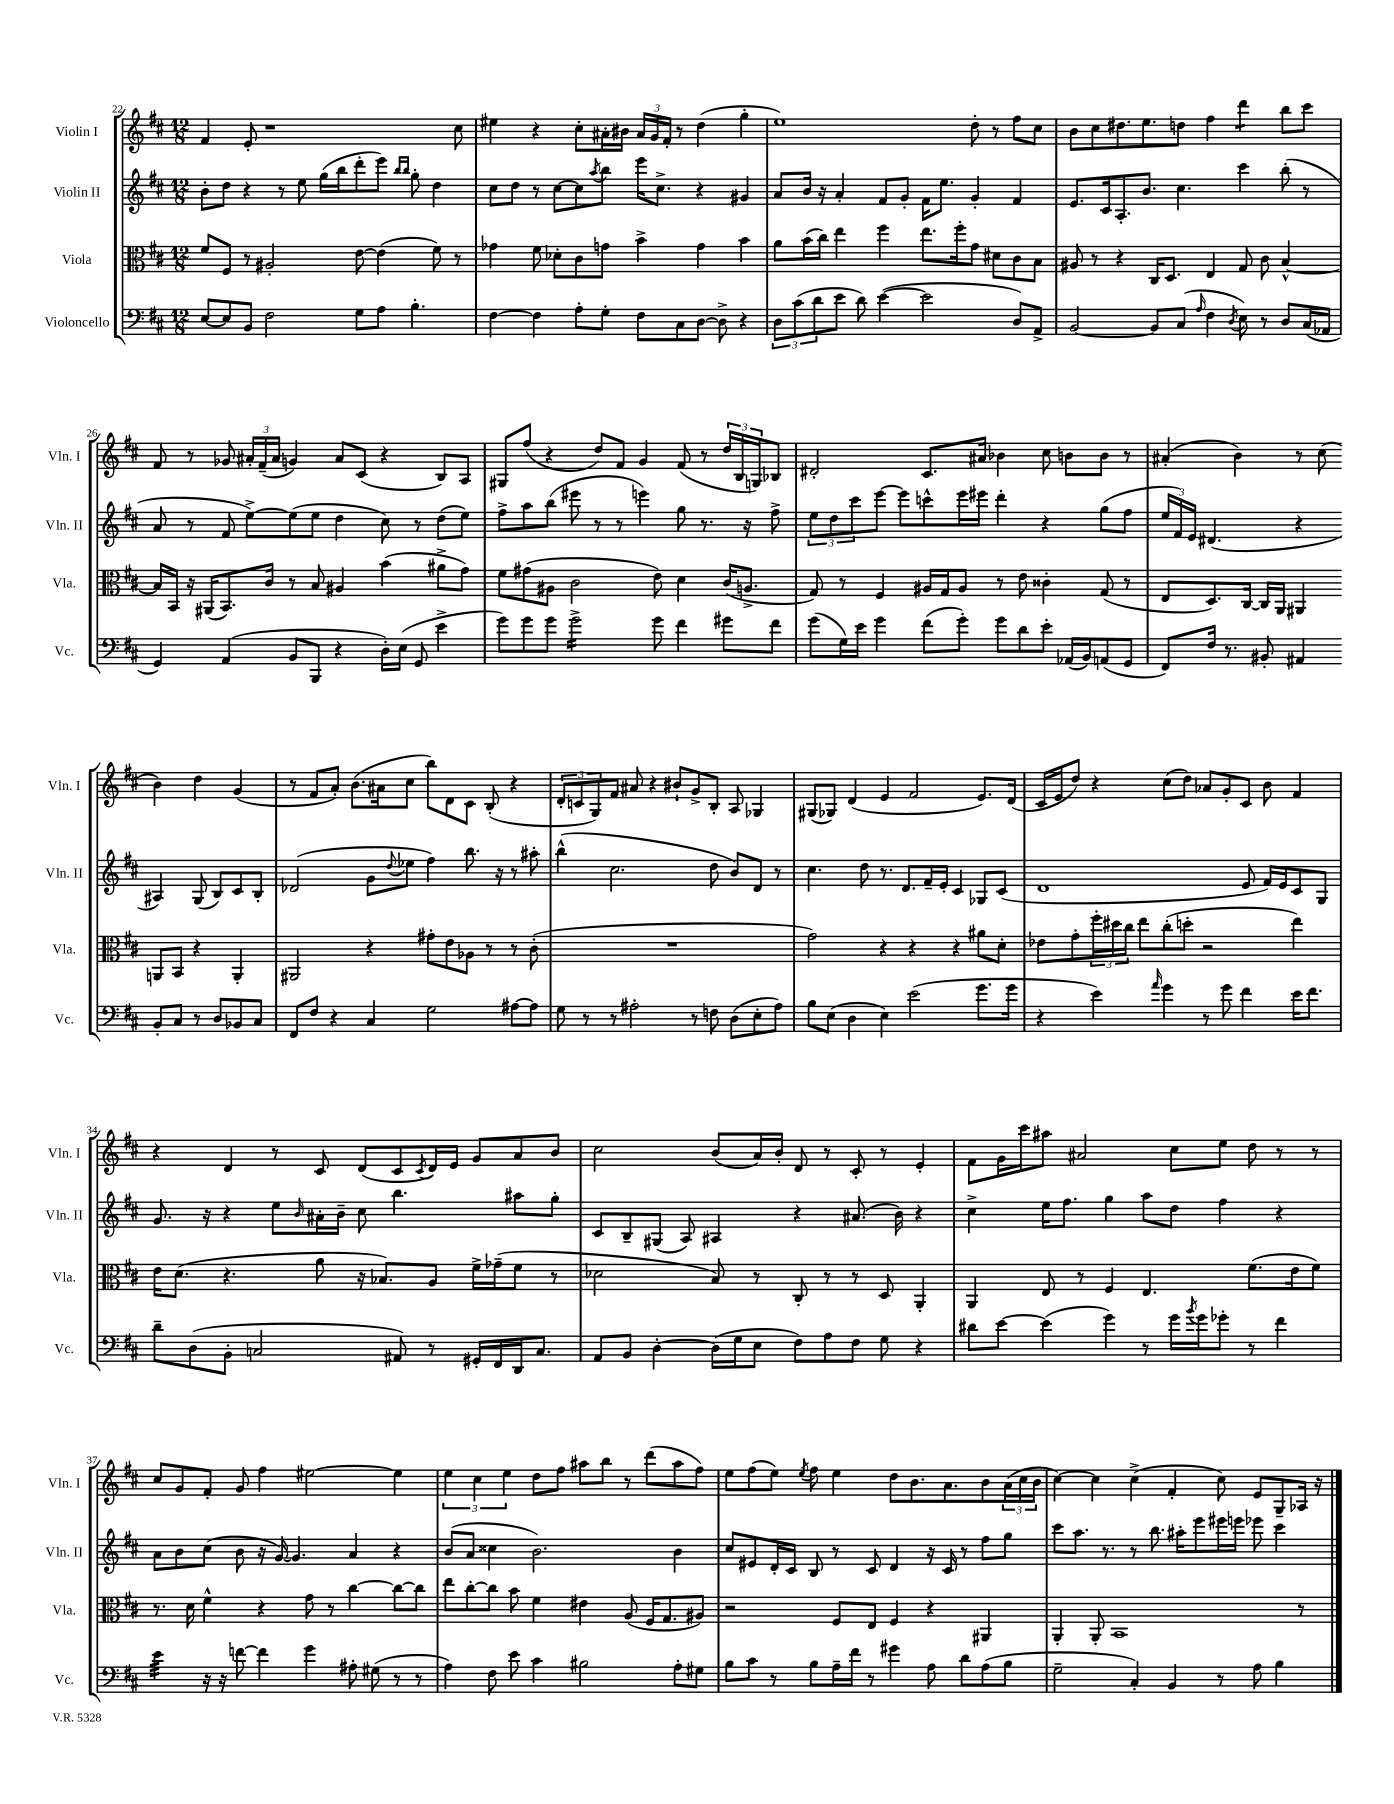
<<
\new StaffGroup <<
\new Staff = "s0" \with { instrumentName = "Violin I" shortInstrumentName = "Vln. I" } {
    \clef treble \key d \major \numericTimeSignature \time 12/8
    fis'4 e'8-. r1 cis''8 |
    eis''4 r4 cis''8-. ais'16-. bis'16 \tuplet 3/2 { ais'16 g'16 fis'16-. } r8 d''4( g''4-. |
    e''1) d''8-. r8 fis''8 cis''8 |
    b'8 cis''8 dis''8. e''8. d''8 fis''4 d'''4:8 b''8 cis'''8 |
    fis'8 r8 ges'8 \tuplet 3/2 { ais'16-. fis'16--( ais'16 } g'4) ais'8 cis'8( r4 b8) a8 |
    gis8 fis''8( r4 d''8) fis'8 g'4 fis'8( r8 \tuplet 3/2 { d''16 b16 g16) } bes8 |
    dis'2-. cis'8. ais'16 bes'4 cis''8 b'8 b'8 r8 |
    ais'4-.( b'4) r8 cis''8( b'4) d''4 g'4( |
    r8 fis'8 a'8-.) b'8.( ais'16 cis''8 b''8) d'8 cis'8 b8-.( r4 |
    \tuplet 3/2 { d'8-. c'8 g8) } fis'8 ais'8 r4 bis'8-! g'8-> b8-. a8 ges4 |
    gis8( ges8) d'4( e'4 fis'2 e'8.) d'16( |
    cis'16 e'16 d''8) r4 cis''8( d''8) aes'8 g'8-. cis'8 b'8 fis'4 |
    r4 d'4 r8 cis'8 d'8( cis'8 \acciaccatura { cis'8 } d'16) e'16 g'8 a'8 b'8 |
    cis''2 b'8( a'16) b'16-. d'8 r8 cis'8-. r8 e'4-. |
    fis'8 g'16 cis'''16 ais''8 ais'2 cis''8 e''8 d''8 r8 r8 |
    cis''8 g'8 fis'8-. g'8 fis''4 eis''2~ eis''4 |
    \tuplet 3/2 { e''4 cis''4 e''4 } d''8 fis''8 ais''8 b''8 r8 d'''8( ais''8 fis''8) |
    e''8 fis''8( e''8) \acciaccatura { e''8 } fis''8 e''4 d''8 b'8. a'8. b'8 \tuplet 3/2 { a'16( cis''16 b'16 } |
    cis''4~) cis''4 cis''4->( fis'4-. cis''8) e'8 g8-- aes16 r16 \bar "|." |
}
\new Staff = "s1" \with { instrumentName = "Violin II" shortInstrumentName = "Vln. II" } {
    \clef treble \key d \major \numericTimeSignature \time 12/8
    b'8-. d''8 r4 r8 e''8 g''16( b''16 d'''8-. e'''8) \grace { b''16 b''16 } g''8-. d''4 |
    cis''8 d''8 r8 cis''8~ cis''8 \acciaccatura { a''8 } b''8 e'''16 cis''8.-> r4 gis'4 |
    a'8 b'16 r16 a'4-. fis'8 g'8-. fis'16 e''8. g'4-. fis'4 |
    e'8. cis'16 a8.-. b'8. cis''4. cis'''4 b''8-.( r8 |
    a'8 r8 fis'8 e''8~->) e''8( e''8 d''4 cis''8) r8 d''8( e''8) |
    fis''8-> a''8 b''8( eis'''8 r8 r8 e'''4) g''8 r8. r16 fis''8-> |
    \tuplet 3/2 { e''8 d''8 cis'''8 } e'''8~ e'''8 c'''8-^ e'''16 eis'''16 d'''4-. r4 g''8( fis''8 |
    \tuplet 3/2 { e''16 fis'16) e'16 } dis'4.( r4 ais4) g8( b8) cis'8 b8-. |
    des'2( g'8 \appoggiatura { d''8 } ees''8 fis''4) b''8. r16 r8 ais''8-. |
    b''4-^( cis''2. d''8 b'8) d'8 r8 |
    cis''4. d''8 r8. d'8. fis'16-- e'16-. cis'4 ges8 cis'8( |
    d'1 e'8 fis'16) e'16 cis'8 g8 |
    g'8. r16 r4 e''8 \grace { b'16 } ais'16-. b'16-- cis''8 b''4. ais''8 g''8-. |
    cis'8 b8-- gis8( a8) ais4 r4 ais'8.( b'16) r4 |
    cis''4-> e''16 fis''8. g''4 a''8 d''8 fis''4 r4 |
    a'8 b'8 cis''8( b'8 r16 g'16~) g'4. a'4 r4 |
    b'8( a'8 cisis''4 b'2.) b'4 |
    cis''8 eis'8 d'16-. cis'16 b8 r8 cis'8 d'4 r16 cis'16 r8 fis''8 g''8 |
    cis'''8 a''8. r8. r8 b''8. ais''16-. e'''8 eis'''16 e'''16 ees'''8 cis'''4 \bar "|." |
}
\new Staff = "s2" \with { instrumentName = "Viola" shortInstrumentName = "Vla." } {
    \clef alto \key d \major \numericTimeSignature \time 12/8
    fis'8 fis8 r8 ais2-. e'8~ e'4( fis'8) r8 |
    ges'4 fis'8 des'8-. cis'8 g'8 b'4-> g'4 b'4 |
    a'8 b'16( cis''16) e''4 fis''4 e''8. fis''16-. g'8 dis'8 cis'8 b8 |
    ais8 r8 r4 cis16 d8. e4 g8 cis'8 b4~-^ |
    b16 b,16 r16 ais,16( b,8.) cis'16 r8 b8 ais4 b'4( ais'8-> g'8) |
    fis'8 gis'8( ais8 cis'2 e'8) d'4 cis'16( a8.-> |
    g8) r8 fis4 ais16 g16 ais8 r8 e'8 cisis'4-. g8( r8 |
    e8 d8.) cis16~ cis16 a,16 ais,4 a,8 b,8 r4 a,4-. |
    ais,2 r4 gis'8-. e'8 aes8 r8 r8 cis'8-.( |
    R1. |
    g'2) r4 r4 r4 ais'8 d'8-. |
    ees'8 g'8-. \tuplet 3/2 { fis''16-. dis''16 cis''16 } e''8 cis''8-.( d''8-. r2 e''4) |
    e'16 d'8.( r4. a'8 r16 bes8.) a8 fis'16-> ges'16--( fis'8 r8 |
    des'2 b8) r8 cis8-. r8 r8 d8 a,4-. |
    a,4 e8 r8 fis4 e4. fis'8.( e'16 fis'8) |
    r8. d'16 fis'4-^ r4 g'8 r8 cis''4~ cis''8~ cis''8 |
    e''8 cis''8~-. cis''8 b'8 fis'4 eis'4 a8( fis16 g8. ais8) |
    r2 fis8 e8 fis4 r4 ais,4 |
    a,4-. a,8-. b,1 r8 \bar "|." |
}
\new Staff = "s3" \with { instrumentName = "Violoncello" shortInstrumentName = "Vc." } {
    \clef bass \key d \major \numericTimeSignature \time 12/8
    e8~ e8 b,8 fis2 g8 a8 b4.-. |
    fis4~ fis4 a8-. g8-. fis8 cis8 d8~ d8-> r4 |
    \tuplet 3/2 { d8 cis'8( d'8 } e'8 d'8) e'4~( e'2 d8) a,8-> |
    b,2~ b,8 cis8( \grace { a16 } fis4 \acciaccatura { d8 } e8) r8 d8 cis16( aes,16 |
    g,4) a,4( b,8 b,,8 r4 d16-.) e16( g,8 e'4-> |
    g'8) g'8 g'8 g'2:16-> g'8 fis'4 gis'8 fis'8 |
    g'8( g16) e'16 g'4 fis'8( g'8-.) g'8 d'8 e'8-. aes,16( b,16) a,8( g,8 |
    fis,8) fis16 r8. bis,8-. ais,4 bis,8-. cis8 r8 d8 bes,8 cis8 |
    fis,8 fis8 r4 cis4 g2 ais8~ ais8 |
    g8 r8 r8 ais2-. r8 f8 d8( e8-. ais8) |
    b8 e8( d4 e4) e'2( g'8. g'16 |
    r4 e'4) \grace { a'16 } g'4 r8 g'8 fis'4 e'16 fis'8. |
    d'8-- d8( b,8-. c2 ais,8) r8 gis,16-. fis,16 d,16 c8. |
    a,8 b,8 d4~-. d16( g16 e8 fis8) a8 fis8 g8 r4 |
    dis'8 e'8~ e'4( g'4) r8 g'16 \acciaccatura { b'8 } g'16 ges'8-. r8 fis'4 |
    e'4:32 r16 r16 f'8~ f'4 g'4 ais8-. gis8( r8 r8 |
    a4) fis8 e'8 cis'4 bis2 a8-. gis8 |
    b8 cis'8 r8 b8 a16-- fis'16 r8 gis'4 a8 d'8 a8( b8 |
    g2-- cis4-.) b,4 r8 a8 b4 \bar "|." |
}
>>
>>
\layout { \context { \Score currentBarNumber = #22 } }
